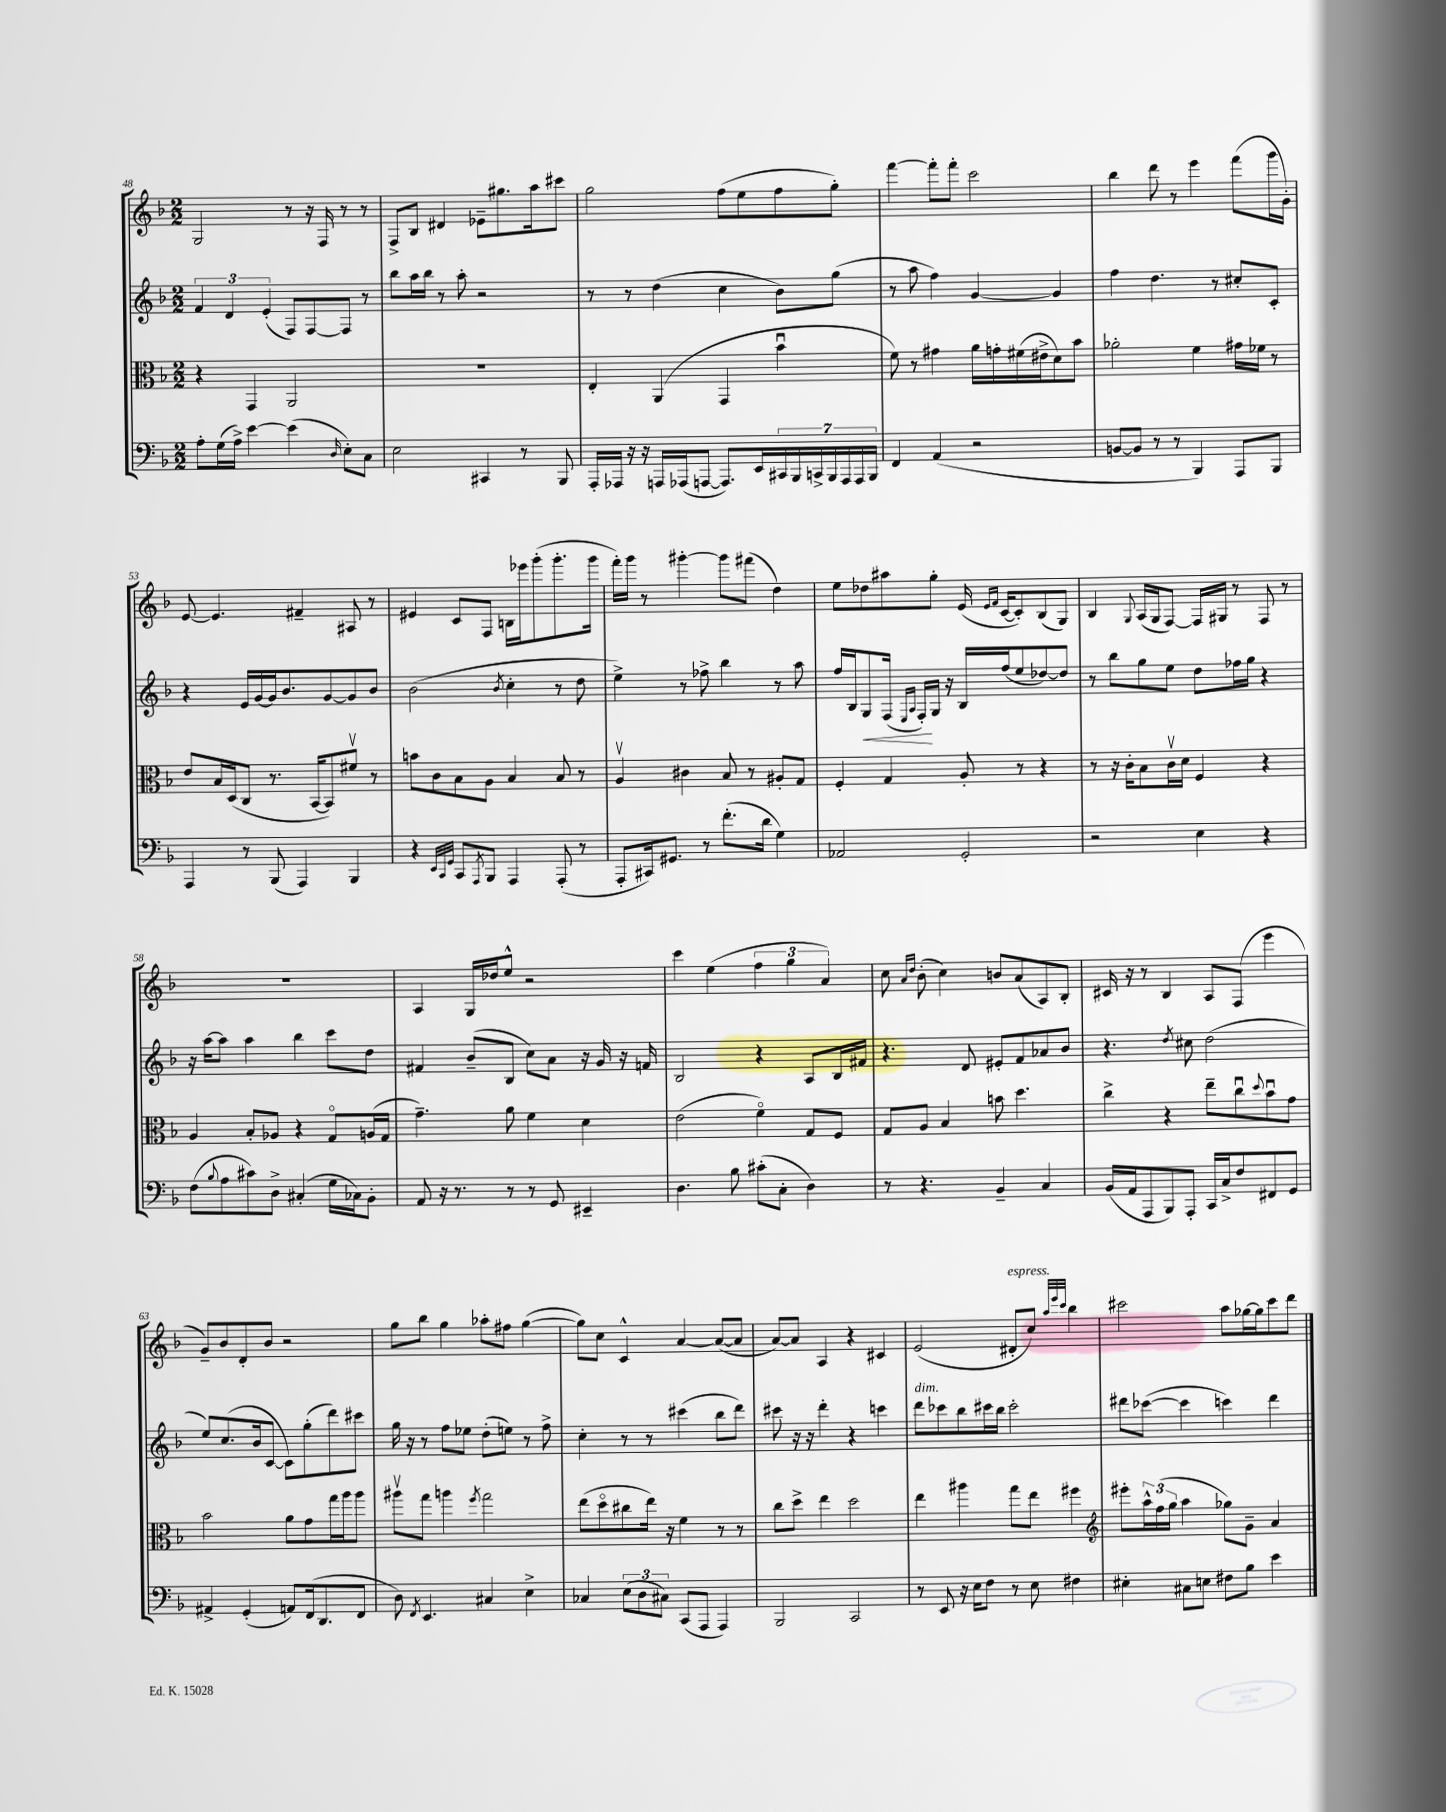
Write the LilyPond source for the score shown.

<<
\new StaffGroup <<
\new Staff = "s0" {
    \clef treble \key f \major \numericTimeSignature \time 2/2
    g2 r8 r16 f16 r8 r8 |
    f8-> bes8 dis'4 ees'8-- gis''8. a''16 cis'''8 |
    g''2 f''8( e''8 f''8 g''8-.) |
    f'''4~ f'''8-. f'''8-. c'''2 |
    bes''4 d'''8 r8 e'''4 f'''8( g'''16 g'16-.) |
    e'8~ e'4. fis'4-- ais8 r8 |
    eis'4 c'8 f8 b16 ees'''16 g'''8-.( g'''8.-. g'''16 |
    f'''16-.) g'''16 r8 gis'''4~-. gis'''8 fis'''8( d''4) |
    e''8 des''8 ais''8 g''8-. e'16( \grace { e'16 f'16 } c'16~ c'8-.) bes8( g8) |
    bes4 \appoggiatura { g8 } a16( g16 f8~) f16 gis16 r8 f8 r8 |
    R1 |
    a4 g16 des''16 e''8-^ r2 |
    c'''4 e''4( \tuplet 3/2 { f''4 g''4 a'4) } |
    c''8 \grace { a'16 d''16 } bes'8-.( c''4) b'8 a'8( a8) bes8-. |
    cis'16 r16 r8 bes4 a8 f8( e'''4 |
    g'8--) bes'8 d'8-. bes'8 r2 |
    g''8 bes''8 g''4 aes''8-. fis''8 g''4~( |
    g''8) c''8 c'4-^ a'4~ a'8~( a'8 |
    a'8~) a'8 a4 r4 cis'4 |
    e'2( dis'8-.^\markup { \italic "espress." } c''8) \grace { a''32 e'''32 c'''32 } bes''4 |
    cis'''2 a''8 ges''16~ ges''16 cis'''8 d'''8 \bar "|." |
}
\new Staff = "s1" {
    \clef treble \key f \major \numericTimeSignature \time 2/2
    \tuplet 3/2 { f'4 d'4 e'4-.( } f8) f8~ f8 r8 |
    bes''8 a''16 bes''16 r8 a''8-. r2 |
    r8 r8 d''4( c''4 bes'8) g''8( |
    r8 a''8 f''4) g'4~ g'4 |
    f''4 d''4. r8 cis''8-. c'8-. |
    r4 e'16 g'16~ g'16 bes'8. g'8~ g'8 bes'8 |
    bes'2( \acciaccatura { bes'8 } c''4-. r8 d''8 |
    e''4->) r8 fes''8-> bes''4 r8 a''8 |
    f''16 bes16 g8\< f16( \grace { e16 a16 } f16-.\!) g16 r16 bes16 f''16( e''8 des''8~) des''8 |
    r8 bes''8 g''8 e''8 d''8 fes''16 g''16 r4 |
    r16 a''16~ a''8 a''4 bes''4 c'''8 d''8 |
    fis'4 bes'8--( bes8 c''8) a'8 r16 g'16 r16 f'16 |
    bes2 r4 a8 bes16 fis'16 |
    r4. d'8 eis'8-. f'8 aes'8 bes'8 |
    r4. \acciaccatura { d''8 } cis''8 d''2( |
    e''8) c''8.( bes'16 c'8~ c'8) g''8-.( d'''8) cis'''8 |
    g''16 r16 r8 f''8 ees''8 d''8-.( e''8) r8 f''8-> |
    c''4-. r8 r8 cis'''4( bes''8 d'''8) |
    cis'''8 r16 r16 d'''4-. r4 c'''4 |
    d'''8^\markup { \italic "dim." } ces'''8 bes''8 cis'''16 bes''16 cis'''2-. |
    dis'''8 ces'''8~( ces'''4 c'''4) dis'''4 \bar "|." |
}
\new Staff = "s2" {
    \clef alto \key f \major \numericTimeSignature \time 2/2
    r4 g,4 a,2 |
    R1 |
    e4-. a,4( g,4 bes'4\downbow |
    f'8) r8 gis'4 a'16 g'16-. fis'16( eis'16-> d'8) bes'8 |
    aes'2-. f'4 gis'16 fes'16 r8 |
    e'8 bes16 d16( c8 r8. bes,16~ bes,8) fis'8\upbow r8 |
    b'8 c'8 bes8 a8 bes4 bes8 r8 |
    a4\upbow cis'4 bes8 r8 ais8-. g8 |
    f4-. g4 a8-. r8 r4 |
    r8 r16 c'16-. bes8 c'16\upbow d'16 f4 r4 |
    a4 bes8-. aes8 r4 g8\flageolet a16( g16 |
    g'4.--) a'8 f'4 d'4 |
    e'2( f'4\flageolet) g8 f8 |
    g8 a8 bes4 b'8 d''4. |
    c''4-> r4 e''8-- c''8\downbow \appoggiatura { d''8 } bes'8\downbow g'8 |
    bes'2 a'8 g'8 g''16 a''16 a''8 |
    ais''8\upbow g''8 a''4 \acciaccatura { f''8 } g''2 |
    e''8( d''8\flageolet cis''8 e''16) r16 f'4 r8 r8 |
    c''8 d''8-> e''4 d''2 |
    e''4 ais''4 g''8 e''8 fis''4 |
    \clef treble eis'''8-. \tuplet 3/2 { a''16-^ f''16( g''16 } a''4 ges''8) g'8-- a'4 \bar "|." |
}
\new Staff = "s3" {
    \clef bass \key f \major \numericTimeSignature \time 2/2
    a8-. g16( a16->) e'4~ e'4( \grace { d16 } e8-.) c8 |
    e2 cis,4 r8 bes,,8 |
    a,,16-. aes,,16 r16 r16 a,,16 aes,,16( a,,8~ a,,8.) e,16 \tuplet 7/4 { cis,16 bes,,16 c,16-> bes,,16 a,,16 a,,16 bes,,16 } |
    f,4 a,4( r2 |
    b,8~ b,8 r8 r8 bes,,4) a,,8 bes,,8 |
    a,,4 r8 bes,,8( a,,4) bes,,4 |
    r4 \grace { e,32 c,32 g,32 } c,8 \acciaccatura { a,,8 } bes,,8 a,,4 a,,8-.( r8 |
    a,,8-. cis,16) gis,8. r8 f'8.-.( d'16 g4) |
    aes,2 g,2-. |
    r2 e4 r4 |
    f8( \appoggiatura { bes8 } a8 cis'8) d8-> cis4-.( g16 ces16) bes,8-. |
    a,8 r16 r8. r8 r8 g,8 eis,4-- |
    d4. bes8 cis'8-.( c8-. d4) |
    r8 r4. bes,4-- c4 |
    bes,16( a,16 a,,8 bes,,8) a,,8-. c,16 c16-> f8 fis,8 g,8 |
    ais,4-> g,4-.( a,8) f,16( d,8. f,8 |
    d8) \acciaccatura { f,8 } e,4. cis4 e4-> |
    ces4 \tuplet 3/2 { e8( d8 cis8) } c,8( a,,8 a,,4) |
    bes,,2 c,2 |
    r8 e,8 r16 e16 f8 r8 e8 fis4 |
    eis4-. cis8 e8 fis8 bes8 e'4 \bar "|." |
}
>>
>>
\layout { \context { \Score currentBarNumber = #48 } }
